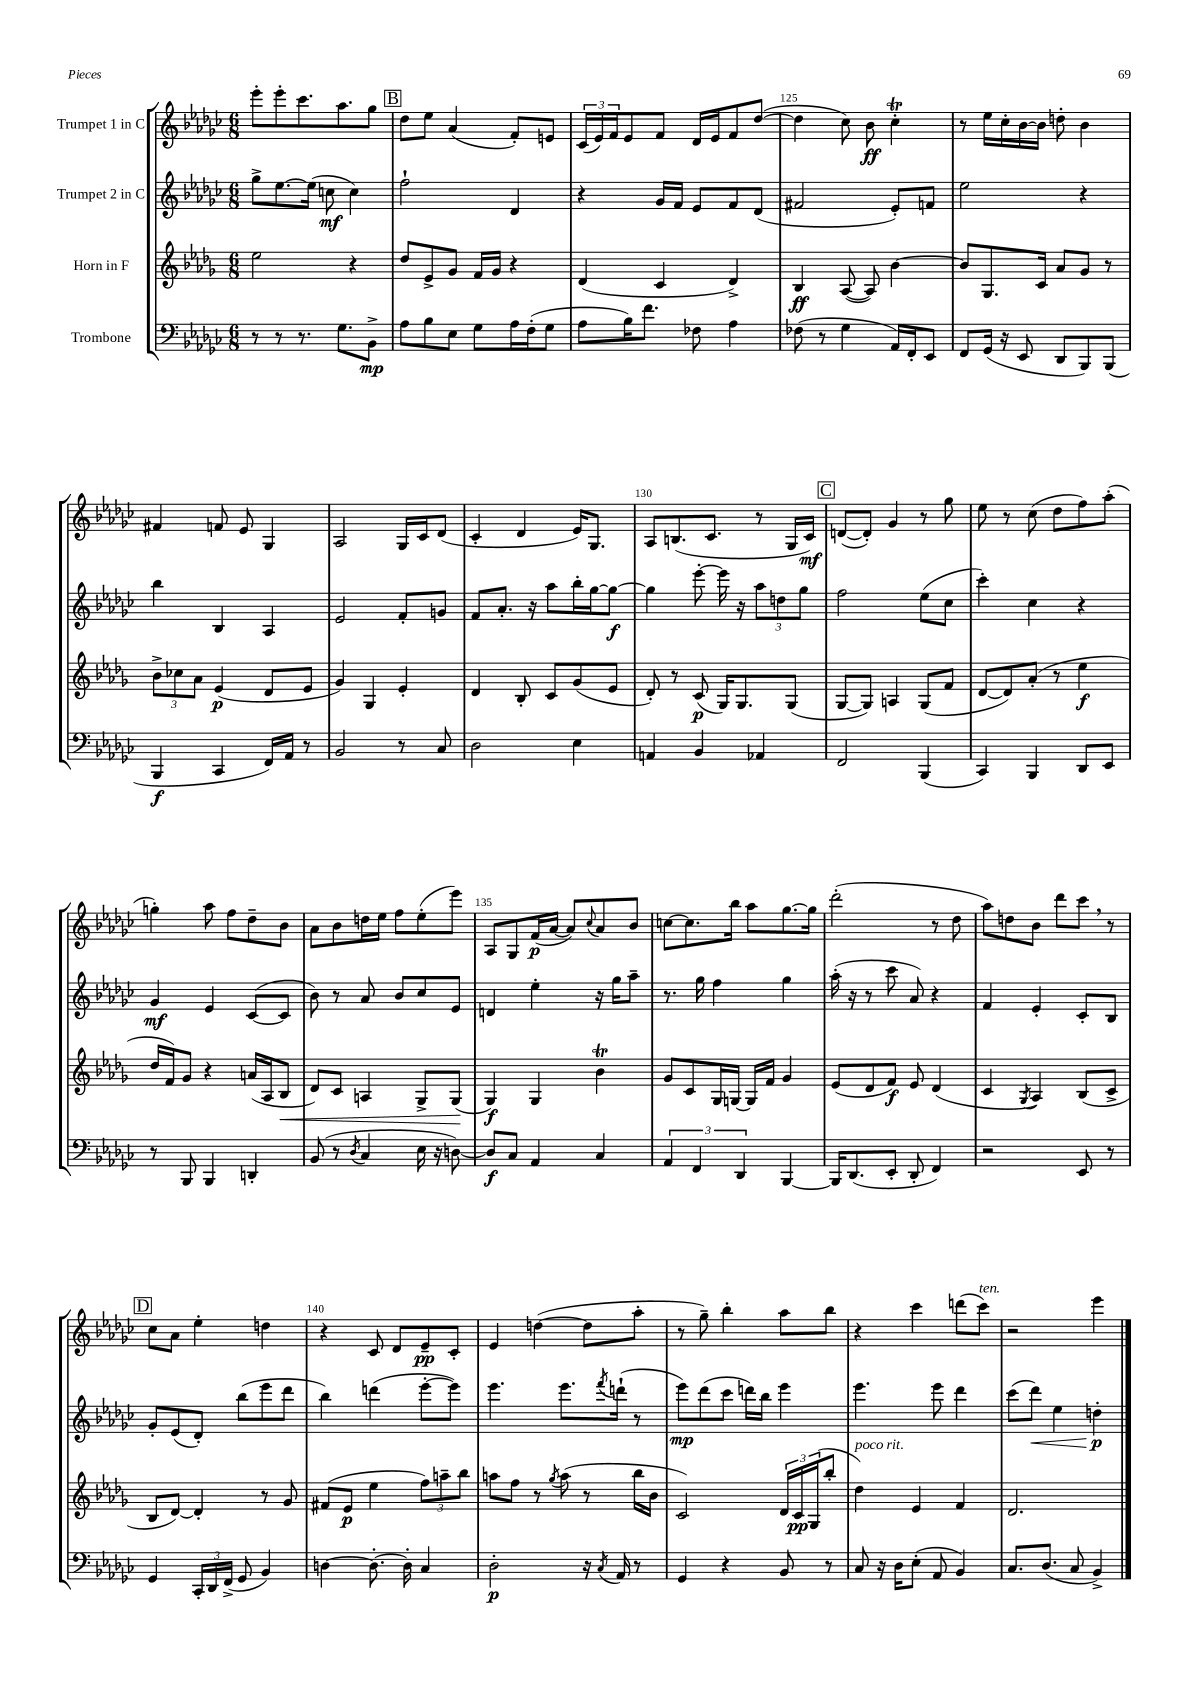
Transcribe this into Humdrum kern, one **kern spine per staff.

**kern	**kern	**kern	**kern
*staff4	*staff3	*staff2	*staff1
*clefF4	*clefG2	*clefG2	*clefG2
*k[b-e-a-d-g-c-]	*k[b-e-a-d-g-]	*k[b-e-a-d-g-c-]	*k[b-e-a-d-g-c-]
*M6/8	*M6/8	*M6/8	*M6/8
8r	2ee-	8gg-^	8eee-'
8r	.	[8.ee-	8eee-'
8.r	.	.	8.ccc-
.	.	(16ee-]	.
.	.	8cc	.
8.G-	.	.	8.aa-
.	4r	4cc)	.
8BB-^	.	.	8gg-
=	=	=	=
8A-	8dd-	2ff`	8dd-
8B-	8e-^	.	8ee-
8E-	8g-	.	(4a-
8G-	16f	.	.
.	16g-	.	.
16A-	4r	4d-	8f')
(16F'	.	.	.
8G-	.	.	8e
=	=	=	=
8A-	(4d-	4r	(24c-
.	.	.	24e-)
.	.	.	24f
16B-)	.	.	8e-
8.f	.	.	.
.	4c	16g-	8f
.	.	16f	.
8F-	.	8e-	16d-
.	.	.	16e-
4A-	4d-^)	8f	8f
.	.	(8d-	([8dd-
=	=	=	=
(8F-	4B-	2f#	4dd-]
8r	.	.	.
4G-	([8A-	.	8cc-)
.	8A-])	.	8b-
16AA-)	[4b-	8e-')	4cc-'
16FF'	.	.	.
8EE-	.	8f	.
=	=	=	=
8FF	8b-]	2ee-	8r
(16GG-	8.G-	.	16ee-
16r	.	.	16cc-'
8EE-	.	.	[16b-
.	16c	.	16b-]
8DD-	8a-	.	8dd'
8BBB-)	8g-	4r	4b-
(8BBB-	8r	.	.
=	=	=	=
4BBB-	12b-^	4bb-	4f#
.	12cc-	.	.
.	12a-	.	.
4CC-	(4e-	4B-	8f
.	.	.	8e-
16FF)	8d-	4A-	4G-
16AA-	.	.	.
8r	8e-	.	.
=	=	=	=
2BB-	4g-)	2e-	2A-
.	4G-	.	.
8r	4e-'	8f'	16G-
.	.	.	16c-
8C-	.	8g	(8d-
=	=	=	=
2D-	4d-	8f	4c-'
.	.	8.a-'	.
.	8B-'	.	4d-
.	.	16r	.
.	8c	8aa-	.
4E-	(8g-	16bb-'	16e-)
.	.	[16gg-	8.G-
.	8e-	8gg-_	.
=	=	=	=
4AA	8d-')	4gg-]	8A-
.	8r	.	(8.B
4BB-	(8c	[8eee-'	.
.	.	.	8.c-
.	16G-)	16eee-]	.
.	8.G-	16r	.
4AA-	.	12aa-	8r
.	.	12dd	.
.	(8G-	.	16G-
.	.	12gg-	.
.	.	.	16c-)
=	=	=	=
2FF	[8G-	2ff	([8d
.	8G-])	.	8d'])
.	4A	.	4g-
(4BBB-	(8G-	(8ee-	8r
.	8f	8cc-	8gg-
=	=	=	=
4CC-)	[8d-	4ccc-')	8ee-
.	8d-])	.	8r
4BBB-	(8a-'	4cc-	(8cc-
.	8r	.	8dd-
8DD-	4ee-	4r	8ff)
8EE-	.	.	(8aa-'
=	=	=	=
8r	16dd-	4g-	4gg')
.	16f)	.	.
8BBB-	8g-	.	.
4BBB-	4r	4e-	8aa-
.	.	.	8ff
4DD'	(16a	([8c-	8dd-~
.	16A-	.	.
.	8B-	8c-]	8b-
=	=	=	=
(8BB-	8d-)	8b-)	8a-
8r	8c	8r	8b-
8qD-	.	.	.
4C-	4A	8a-	16dd
.	.	.	16ee-
.	.	8b-	8ff
16E-	8G-^	8cc-	(8ee-'
16r	.	.	.
[8D)	(8G-	8e-	8eee-)
=	=	=	=
8D]	4G-)	4d	8A-
8C-	.	.	8G-
4AA-	4G-	4ee-'	(16f
.	.	.	[16a-
.	.	.	8a-])
.	.	.	8qqcc-
4C-	4b-	16r	8a-
.	.	16gg-	.
.	.	8aa-~	8b-
=	=	=	=
6AA-	8g-	8.r	[8cc
.	8c	.	8.cc]
6FF	.	.	.
.	.	16gg-	.
.	16G-	4ff	.
.	[16G	.	16bb-
6DD-	.	.	.
.	16G]	.	8aa-
.	16f	.	.
[4BBB-	4g-	4gg-	[8.gg-
.	.	.	16gg-]
=	=	=	=
16BBB-]	(8e-	(16aa-'	(2ddd-'
(8.DD-	.	16r	.
.	8d-	8r	.
8EE-'	8f)	8ccc-	.
8DD-'	8e-	8a-)	.
4FF)	(4d-	4r	8r
.	.	.	8dd-
=	=	=	=
2r	4c	4f	8aa-)
.	.	.	8dd
.	8qG-	.	.
.	4A-)	4e-'	8b-
.	.	.	8ddd-
8EE-	(8B-	8c-'	8ccc-
8r	8c^	8B-	8r
=	=	=	=
4GG-	8B-	8g-'	8cc-
.	[8d-)	(8e-	8a-
24CC-'	4d-']	8d-')	4ee-'
24DD-	.	.	.
(24FF^	.	.	.
8GG-	.	(8bb-	.
4BB-)	8r	8eee-	4dd
.	8g-	8ddd-	.
=	=	=	=
[4D	(8f#	4bb-)	4r
.	8e-	.	.
8.D'_	4ee-	(4ddd	8c-
.	.	.	8d-
16D']	.	.	.
4C-	12ff)	[8eee-'	8e-~
.	12aa~	.	.
.	.	8eee-])	8c-'
.	12bb-	.	.
=	=	=	=
2D-'	8aa	4.eee-	4e-
.	8ff	.	.
.	8r	.	([4dd
.	8qgg-	.	.
.	(8aa	8.eee-	.
16r	8r	.	8dd]
8qC-	.	8qfff	.
16AA-	.	(16ddd`	.
8r	16bb-	8r	8aa-'
.	16b-	.	.
=	=	=	=
4GG-	2c)	8eee-)	8r
.	.	(8ddd-	8gg-~)
4r	.	8ccc-	4bb-'
.	.	16ddd)	.
.	.	16bb-	.
8BB-	24d-	4eee-	8aa-
.	24c	.	.
.	(24G-	.	.
8r	8bb-'	.	8bb-
=	=	=	=
8C-	4dd-)	4.eee-	4r
16r	.	.	.
16D-	.	.	.
(8E-'	4e-	.	4ccc-
8AA-	.	8eee-	.
4BB-)	4f	4ddd-	(8ddd
.	.	.	8ccc-)
=	=	=	=
8.C-	2.d-	(8ccc-	2r
.	.	8ddd-)	.
(8.D-	.	.	.
.	.	4ee-	.
8C-	.	.	.
4BB-^)	.	4dd'	4eee-
==	==	==	==
*-	*-	*-	*-
